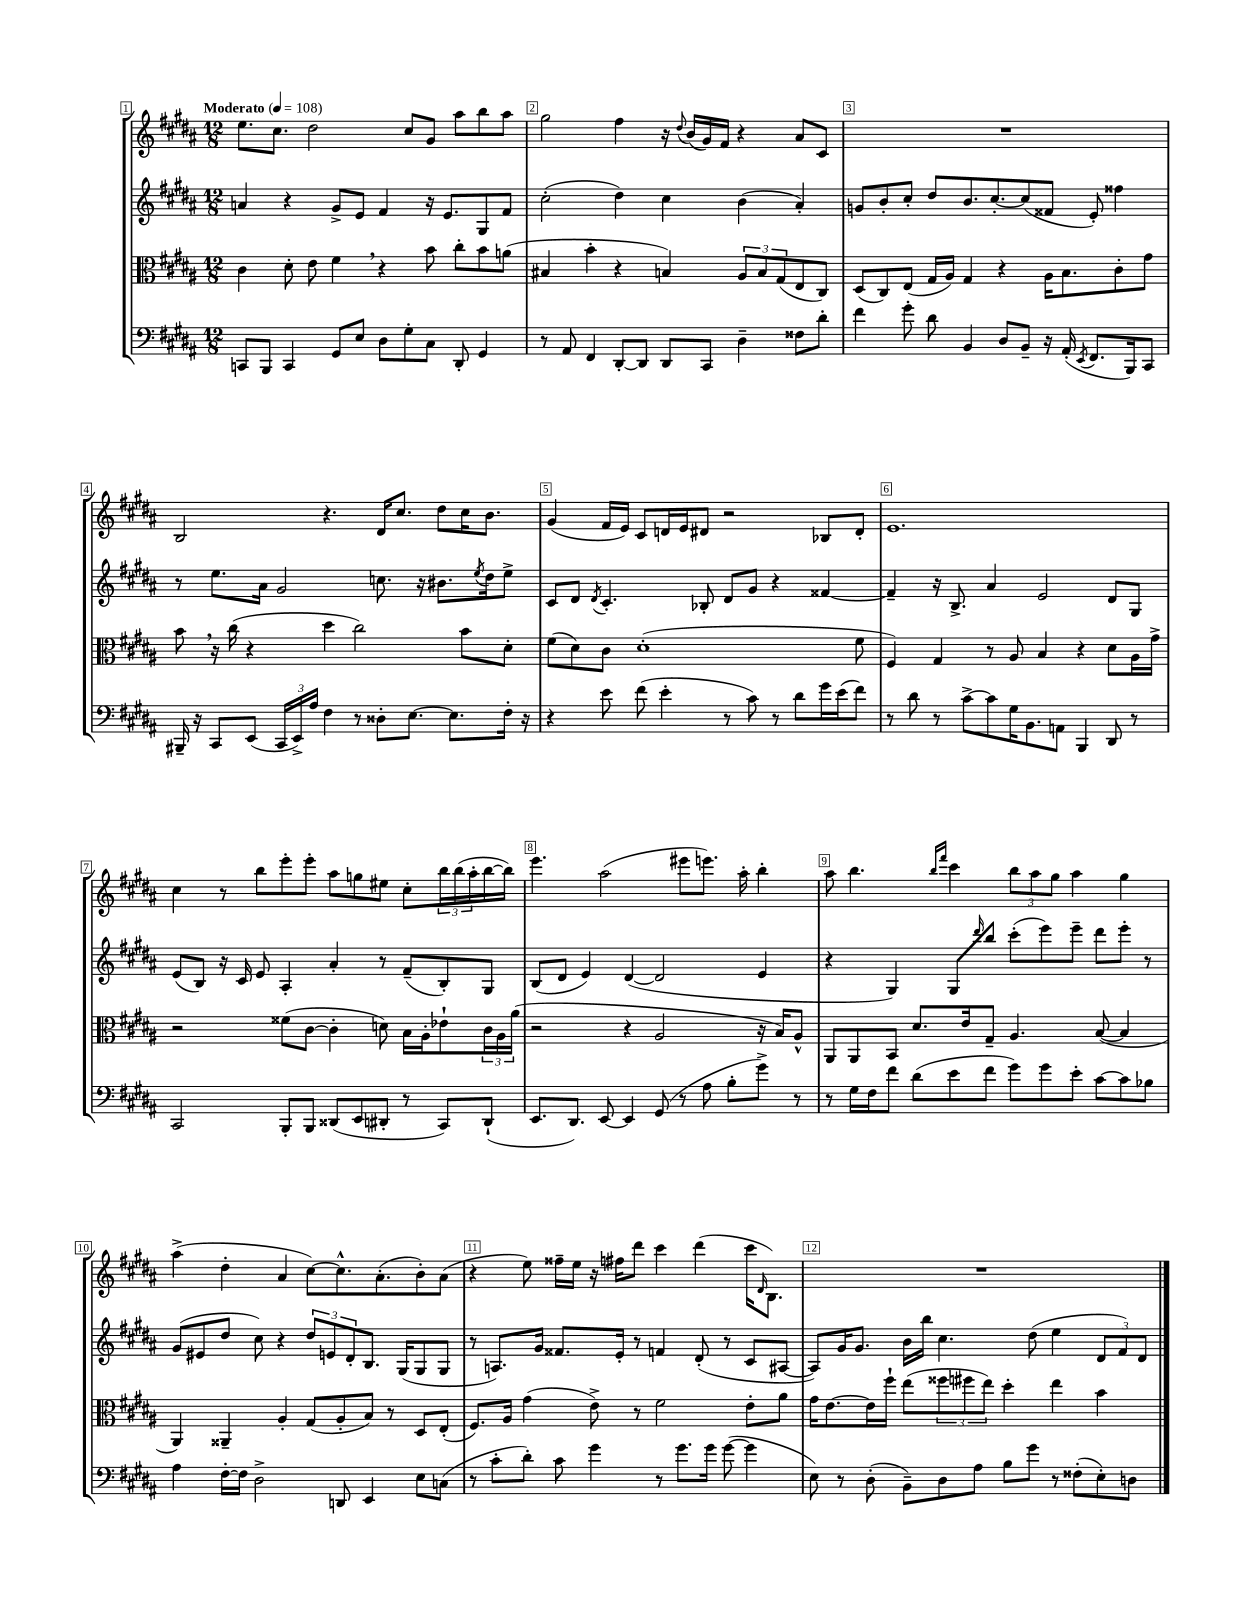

**kern	**kern	**kern	**kern
*staff4	*staff3	*staff2	*staff1
*clefF4	*clefC3	*clefG2	*clefG2
*k[f#c#g#d#a#]	*k[f#c#g#d#a#]	*k[f#c#g#d#a#]	*k[f#c#g#d#a#]
*M12/8	*M12/8	*M12/8	*M12/8
*MM108	*MM108	*MM108	*MM108
8CC	4c#	4a	8.ee
8BBB	.	.	.
.	.	.	8.cc#
4CC	8d#'	4r	.
.	8e	.	2dd#
8GG#	4f#	8g#^	.
8E	.	8e	.
8D#	4r	4f#	.
8G#'	.	.	8cc#
8C#	8b	16r	8g#
.	.	8.e	.
8DD#'	8cc#'	.	8aa#
4GG#	8b	8G#	8bb
.	(8a	8f#	8aa#
=	=	=	=
8r	4B#	(2cc#'	2gg#
8AA#	.	.	.
4FF#	4b'	.	.
[8DD#'	4r	4dd#)	4ff#
8DD#]	.	.	.
8DD#	4B)	4cc#	16r
.	.	.	8qqdd#
.	.	.	(16b
8CC#	.	.	16g#)
.	.	.	16f#
4D#~	12A#	(4b	4r
.	12B	.	.
.	(12G#	.	.
8F##	8E	4a#')	8a#
8d#'	8C#)	.	8c#
=	=	=	=
4f#	(8D#	8g	1.r
.	8C#)	8b'	.
8g#'	(8E	8cc#'	.
8d#	16G#	8dd#	.
.	16A#)	.	.
4BB	4G#	8.b	.
.	.	[8.cc#'	.
8D#	4r	.	.
8BB~	.	(8cc#]	.
16r	16A#	8f##	.
(16AA#'	8.B	.	.
8qEE	.	.	.
8.FF#	.	8e')	.
.	8c#'	4ff##	.
16BBB)	.	.	.
8CC#	8g#	.	.
=	=	=	=
16BBB#~	8b	8r	2B
16r	.	.	.
8CC#	16r	8.ee	.
.	(16cc#	.	.
(8EE	4r	.	.
.	.	16a#	.
24CC#	.	2g#	.
24EE^)	.	.	.
24A#	.	.	.
4F#	4dd#	.	4.r
8r	2cc#)	.	.
8D##'	.	8.cc	16d#
.	.	.	8.cc#
[8.E	.	.	.
.	.	16r	.
.	.	8.b#	8dd#
8.E]	.	.	.
.	8b	.	16cc#
.	.	8qee	.
.	.	16dd#	8.b
16F#'	8d#'	8ee^	.
16r	.	.	.
=	=	=	=
4r	(8f#	8c#	(4g#
.	8d#)	8d#	.
.	.	8qd#	.
8e	8c#	4.c#'	16f#
.	.	.	16e)
(8f#	(1d#'	.	8c#
4e'	.	.	16d
.	.	.	16e
.	.	8B-'	8d#
8r	.	8d#	2r
8c#)	.	8g#	.
8r	.	4r	.
8d#	.	.	.
16g#	.	[4f##	8B-
(16e	.	.	.
8f#)	8f#	.	8d#'
=	=	=	=
8r	4F#)	4f##~]	1.e
8d#	.	.	.
8r	4G#	16r	.
.	.	8.B^	.
[8c#^	.	.	.
8c#]	8r	4a#	.
16G#	8A#	.	.
8.BB	.	.	.
.	4B	2e	.
8AA	.	.	.
4BBB	4r	.	.
8DD#	8d#	8d#	.
8r	16A#	8G#	.
.	16g#^	.	.
=	=	=	=
2CC#	2r	(8e	4cc#
.	.	8B)	.
.	.	16r	8r
.	.	16c#	.
.	.	8e	8bb
8BBB'	(8f##	4A#'	8eee'
8BBB	[8c#	.	8eee'
(8DD##	4c#']	4a#'	8aa#
8EE	.	.	8gg
8DD#'	8d)	8r	8ee#
8r	16B	(8f#~	8cc#'
.	16A#'	.	.
8CC#)	8e-`	8B')	24bb
.	.	.	(24bb
.	.	.	24aa#'
(8DD#`	24c#	8G#	[16bb
.	24A#	.	.
.	.	.	16bb])
.	(24a#	.	.
=	=	=	=
8.EE	2r	(8B	4.eee
.	.	8d#	.
8.DD#)	.	.	.
.	.	4e)	.
[8EE	.	.	(2aa#
4EE]	4r	([4d#	.
(8GG#	2A#	2d#]	.
8r	.	.	8eee#
8A#	.	.	8.eee)
8B'	.	.	.
.	.	.	16aa#'
8g#^)	16r	4e	4bb'
.	16B)	.	.
8r	8A#^^	.	.
=	=	=	=
8r	8AA#	4r	8aa#
16G#	8AA#	.	4.bb
16F#	.	.	.
8f#	8BB	4G#)	.
(8d#	8.d#	.	.
.	.	.	16qqbb
.	.	.	16qqfff#
8e	.	8G#	4ccc#
.	16e	.	.
.	.	16qqddd#	.
8f#	8G#~	8bb	.
8g#)	4.A#	(8ccc#'	12bb
.	.	.	12aa#
8g#	.	8eee)	.
.	.	.	12gg#
8e'	.	8eee~	4aa#
[8c#	([8B	8ddd#	.
8c#]	4B]	8eee'	4gg#
8B-	.	8r	.
=	=	=	=
4A#	4AA#)	(8g#	(4aa#^
.	.	8e#	.
[16F#'	4AA##~	8dd#	4dd#'
16F#]	.	.	.
2D#^	.	8cc#)	.
.	4A#'	4r	4a#
.	(8G#	12dd#	[8cc#)
.	.	12e	.
8DD	8A#'	.	8.cc#^^]
.	.	12d#'	.
4EE	8B)	8.B	.
.	.	.	(8.a#'
.	8r	.	.
.	.	(16G#	.
8E	8D#	8G#	8b')
(8C	(8E'	8G#	(8a#
=	=	=	=
8r	8.F#)	8r	4r
8c#'	.	8.A)	.
.	16A#	.	.
8d#')	(4g#	.	8ee)
.	.	16g#	.
8c#	.	8.f##	16ff##~
.	.	.	16ee
4g#	8e^)	.	16r
.	.	16e'	16ff#
.	8r	8r	8ddd#
8r	2f#	4f	4ccc#
8.g#	.	.	.
.	.	(8d#'	(4ddd#
16g#	.	.	.
([8g#	.	8r	.
4g#]	8e'	8c#	16ccc#
.	.	.	16qqd#
.	.	.	8.B)
.	8a#	[8A#	.
=	=	=	=
8E)	16g#	8A#])	1.r
.	[8.e	.	.
8r	.	16g#	.
.	.	8.g#	.
(8D#'	16e]	.	.
.	16ff#`	.	.
8BB~)	(8ee	16b	.
.	.	16bb	.
8D#	12ff##	4.cc#	.
.	12ff#	.	.
8A#	.	.	.
.	12ee)	.	.
8B	4dd#'	.	.
8g#	.	(8dd#	.
8r	4ee	4ee	.
(8F##'	.	.	.
8E')	4b	12d#	.
.	.	12f#)	.
8D	.	.	.
.	.	12d#	.
==	==	==	==
*-	*-	*-	*-
